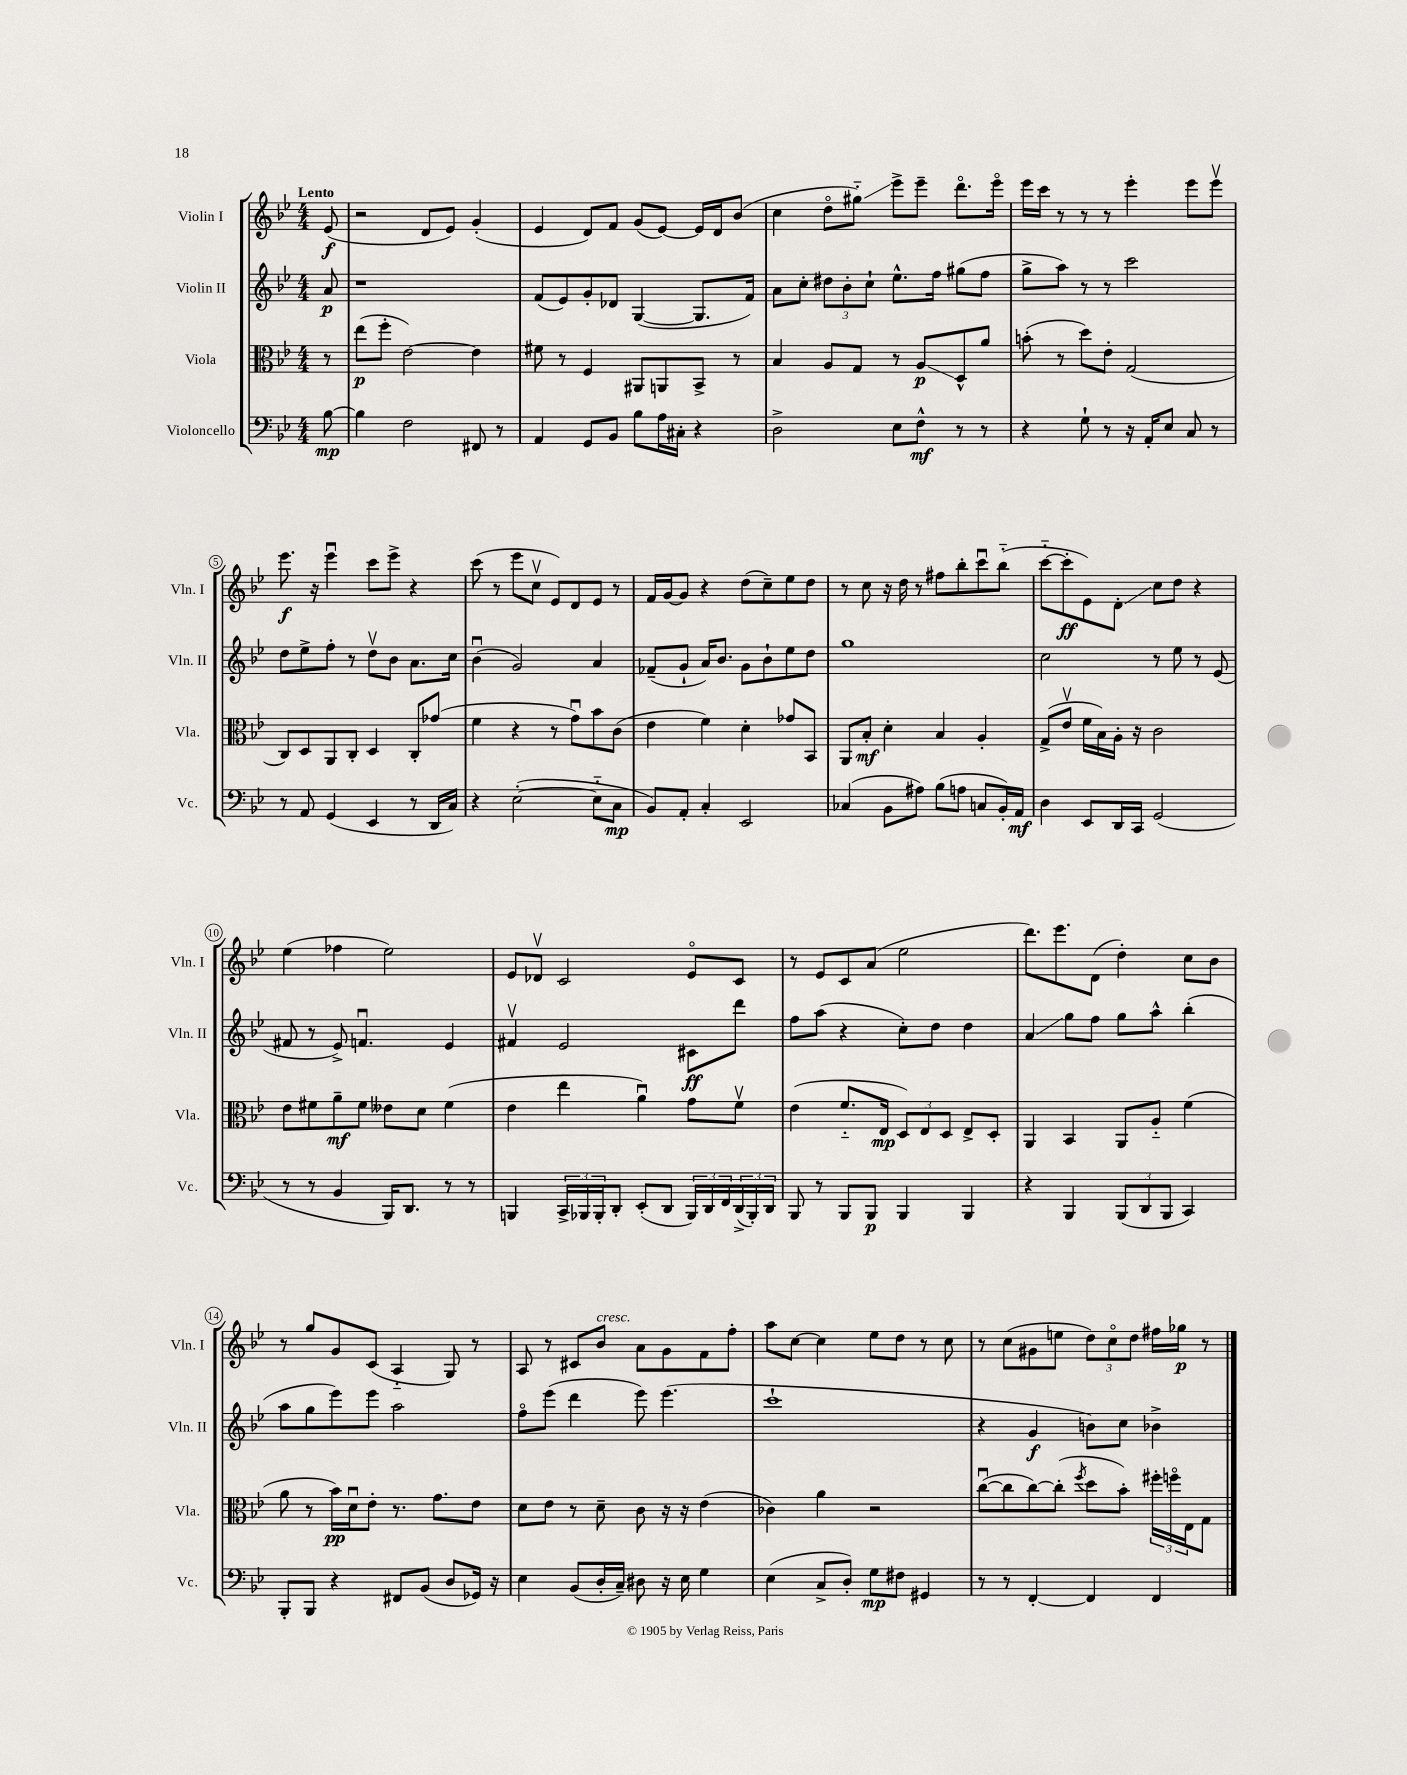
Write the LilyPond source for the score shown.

<<
\new StaffGroup <<
\new Staff = "s0" \with { instrumentName = "Violin I" shortInstrumentName = "Vln. I" } {
    \clef treble \key bes \major \numericTimeSignature \time 4/4 \partial 8 \tempo "Lento"
    ees'8\f( |
    r2 d'8 ees'8) g'4-.( |
    ees'4 d'8) f'8 g'8( ees'8~) ees'16 d'16 bes'8( |
    c''4 d''8\flageolet gis''8-_\glissando) ees'''8-> ees'''8-- d'''8.\flageolet ees'''16\flageolet |
    ees'''16 c'''16 r8 r8 r8 ees'''4-. ees'''8 ees'''8\upbow |
    ees'''8.\f r16 ees'''4\downbow c'''8 ees'''8-> r4 |
    c'''8( r8 ees'''8 c''8\upbow ees'8) d'8 ees'8 r8 |
    f'16 g'16~ g'8 r4 d''8( c''8--) ees''8 d''8 |
    r8 c''8 r16 d''16 r8 fis''8 bes''8-. c'''8\downbow bes''8-_( |
    c'''8~-_ c'''8-.\ff ees'8) d'8-.\glissando c''8 d''8 r4 |
    ees''4( fes''4 ees''2) |
    ees'8 des'8\upbow c'2 ees'8\flageolet c'8 |
    r8 ees'8 c'8 a'8( ees''2 |
    d'''8.) ees'''8. d'8( d''4-.) c''8 bes'8 |
    r8 g''8 g'8 c'8( a4-_ g8) r8 |
    a8 r8 cis'8 bes'8^\markup { \italic "cresc." } a'8 g'8 f'8 f''8-. |
    a''8 c''8~ c''4 ees''8 d''8 r8 c''8 |
    r8 c''8( gis'8 e''8 \tuplet 3/2 { d''8) c''8\flageolet d''8 } fis''16 ges''16\p r8 \bar "|." |
}
\new Staff = "s1" \with { instrumentName = "Violin II" shortInstrumentName = "Vln. II" } {
    \clef treble \key bes \major \numericTimeSignature \time 4/4 \partial 8
    a'8\p |
    r1 |
    f'8( ees'8) g'8-. des'8 g4~( g8. f'16) |
    a'8 c''8-. \tuplet 3/2 { dis''8 bes'8-. c''8-! } ees''8.-^ f''16 gis''8( f''8 |
    g''8-> a''8) r8 r8 c'''2 |
    d''8 ees''8-> f''8-. r8 d''8\upbow bes'8 a'8. c''16 |
    bes'4\downbow( g'2) a'4 |
    fes'8--( g'8-! a'16) bes'8. g'8 bes'8-! ees''8 d''8 |
    g''1 |
    c''2 r8 ees''8 r8 ees'8( |
    fis'8 r8 ees'8->) f'4.\downbow ees'4 |
    fis'4\upbow ees'2 cis'8\ff d'''8 |
    f''8 a''8( r4 c''8-.) d''8 d''4 |
    a'4\glissando g''8 f''8 g''8 a''8-^ bes''4-.( |
    a''8 g''8 ees'''8) ees'''8 a''2 |
    f''8\flageolet ees'''8( d'''4 ees'''8) ees'''4.( |
    c'''1-! |
    r4 g'4\f b'8) c''8 bes'4-> \bar "|." |
}
\new Staff = "s2" \with { instrumentName = "Viola" shortInstrumentName = "Vla." } {
    \clef alto \key bes \major \numericTimeSignature \time 4/4 \partial 8
    r8 |
    ees''8\p( f''8-. ees'2~) ees'4 |
    fis'8 r8 f4 ais,8 a,8 bes,8-> r8 |
    bes4 a8 g8 r8 a8\glissando\p d8-^ a'8 |
    b'8-.( r8 d''8) ees'8-. g2( |
    c8) d8 a,8 c8-. d4 c8-. ges'8( |
    f'4 r4 r8 g'8\downbow) bes'8 c'8( |
    ees'4 f'4) d'4-. ges'8 bes,8 |
    a,8 bes8-.\mf d'4-. bes4 a4-. |
    g8->( ees'8\upbow f'16 bes16) a16-. r16 c'2 |
    ees'8 fis'8 a'8--\mf fis'8 eeses'8 d'8 fis'4( |
    ees'4 ees''4 a'4\downbow) g'8 f'8\upbow |
    ees'4( f'8.-_ ees16\mp \tuplet 3/2 { d8) ees8 d8 } ees8-> d8-. |
    a,4 bes,4 a,8 a8-_ f'4( |
    a'8 r8 bes'16\pp) d'16\downbow ees'8-. r8. g'8. ees'8 |
    d'8 ees'8 r8 d'8-- c'8 r16 r16 ees'4( |
    ces'4) a'4 r2 |
    c''8~\downbow( c''8 c''8~) c''8-.( \acciaccatura { f''8 } d''8 bes'8-.) \tuplet 3/2 { fis''16-. f''16\flageolet ees16 } g8 \bar "|." |
}
\new Staff = "s3" \with { instrumentName = "Violoncello" shortInstrumentName = "Vc." } {
    \clef bass \key bes \major \numericTimeSignature \time 4/4 \partial 8
    bes8~\mp |
    bes4 f2 fis,8 r8 |
    a,4 g,8 bes,8 bes8 a16 cis16-. r4 |
    d2-> ees8 f8-^\mf r8 r8 |
    r4 g8-! r8 r16 a,16-. ees8 c8 r8 |
    r8 a,8 g,4( ees,4 r8 d,16 c16) |
    r4 ees2~-.( ees8-_ c8\mp |
    bes,8) a,8-. c4-. ees,2 |
    ces4( bes,8 ais8) bes8( a8 c8 bes,16-.) a,16\mf |
    d4 ees,8 d,16 c,16 g,2( |
    r8 r8 bes,4 bes,,16) d,8. r8 r8 |
    b,,4 \tuplet 3/2 { c,16-> bes,,16 bes,,16-. } d,8-. ees,8-.( d,8 \tuplet 3/2 { bes,,16) d,16 f,16 } \tuplet 3/2 { d,16->( bes,,16-.) d,16 } |
    bes,,8 r8 bes,,8 bes,,8\p bes,,4 bes,,4 |
    r4 bes,,4 \tuplet 3/2 { bes,,8( d,8 bes,,8 } c,4) |
    bes,,8-. bes,,8 r4 fis,8 bes,8( d8 ges,16) r16 |
    ees4 bes,8( d16-. c16--) dis8 r16 ees16 g4 |
    ees4( c8-> d8-.) g8\mp fis8 gis,4 |
    r8 r8 f,4~-. f,4 f,4 \bar "|." |
}
>>
>>
\layout { \context { \Score \override BarNumber.stencil = #(make-stencil-circler 0.1 0.3 ly:text-interface::print) } }
